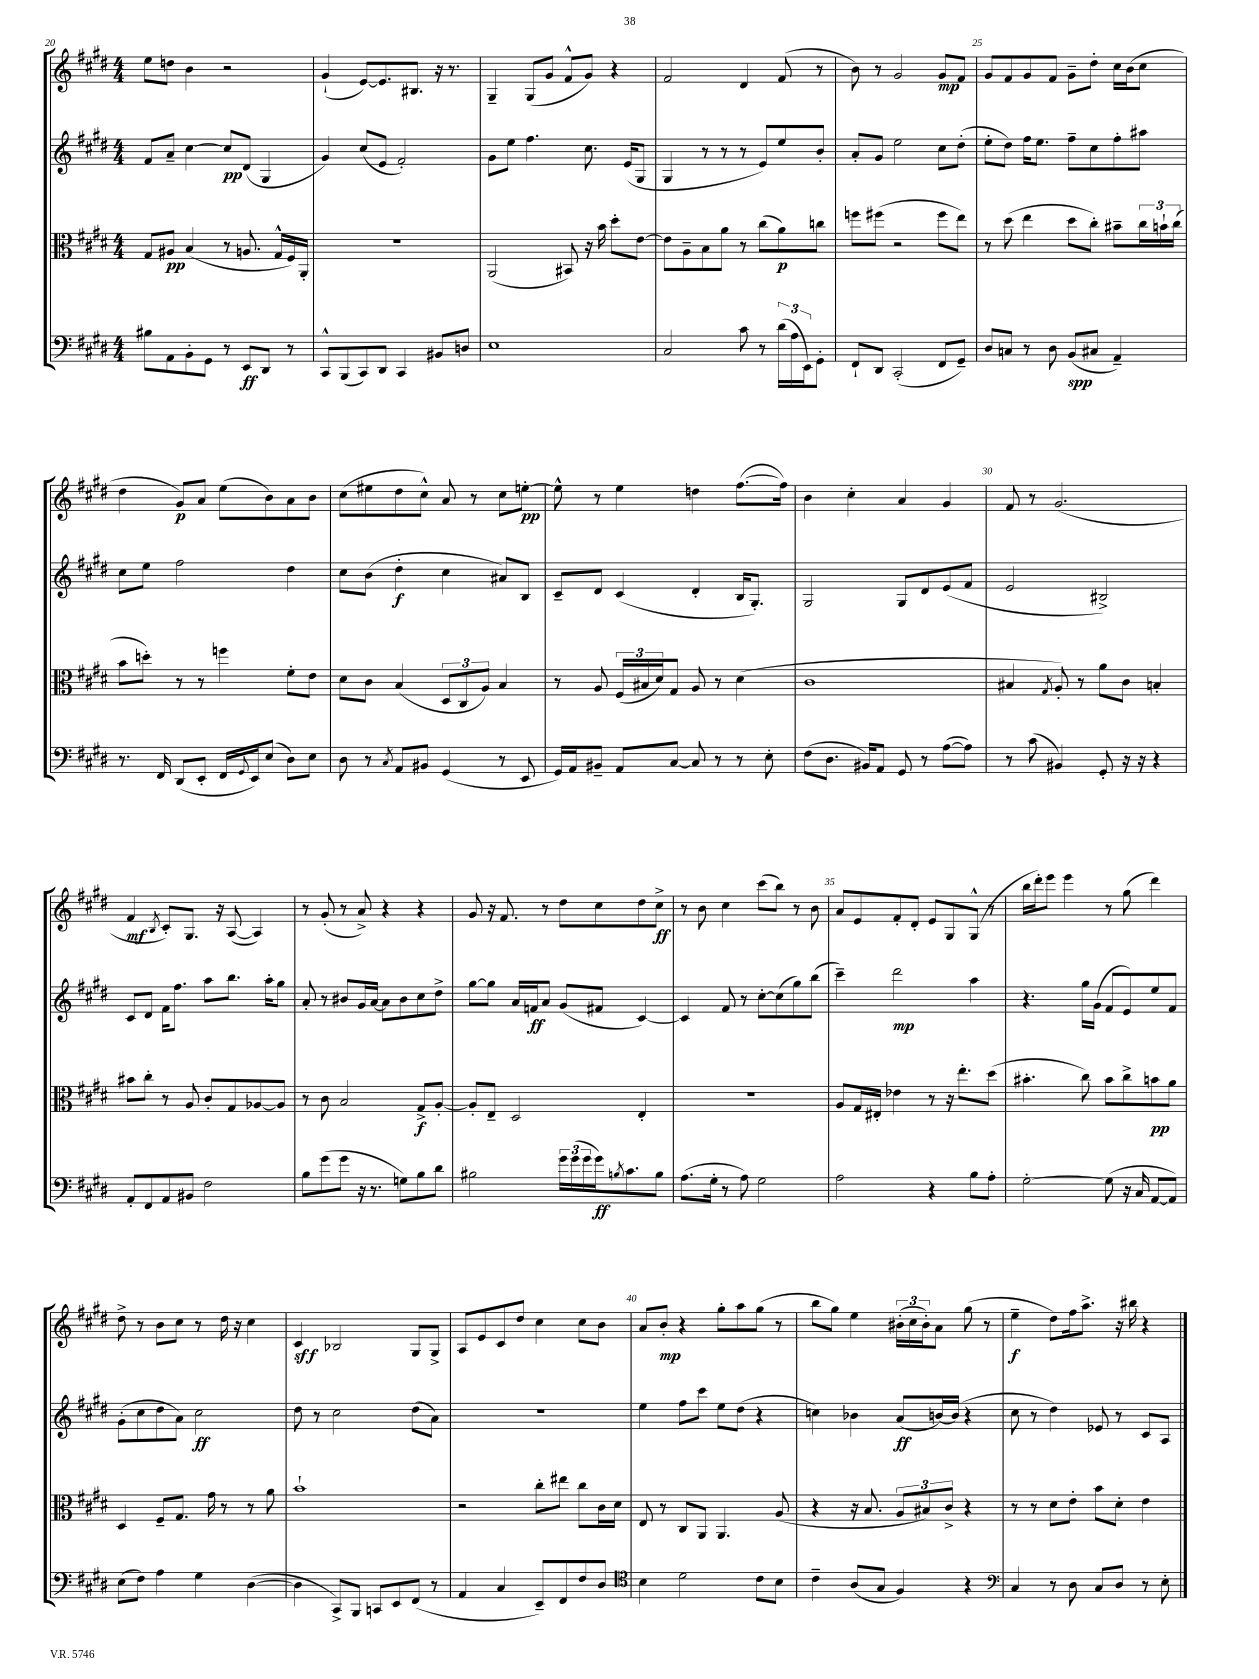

**kern	**kern	**kern	**kern
*staff4	*staff3	*staff2	*staff1
*clefF4	*clefC3	*clefG2	*clefG2
*k[f#c#g#d#]	*k[f#c#g#d#]	*k[f#c#g#d#]	*k[f#c#g#d#]
*M4/4	*M4/4	*M4/4	*M4/4
8B#	8G#	8f#	8ee
8AA	8A#	8a~	8dd
8BB'	(4B	[4cc#	4b
8GG#	.	.	.
8r	8r	8cc#]	2r
8EE	8.A	(8d#	.
8DD#	.	4G#	.
.	16G#^^	.	.
8r	16F#)	.	.
.	16AA'	.	.
=	=	=	=
8CC#^^	1r	4g#)	(4g#`
(8BBB	.	.	.
8CC#)	.	(8cc#	[8e)
8DD#	.	8e	8.e]
4CC#	.	2f#')	.
.	.	.	8.B#
8BB#	.	.	16r
.	.	.	8.r
8D	.	.	.
=	=	=	=
1E	(2AA	8g#	4G#~
.	.	8ee	.
.	.	4.ff#	(8G#
.	.	.	8g#
.	8BB#)	.	8f#^^
.	16r	8.cc#	8g#)
.	16b	.	.
.	8dd#'	.	4r
.	.	(16e	.
.	[8e	8G#	.
=	=	=	=
2C#	8e]	4G#	2f#
.	8A~	.	.
.	8B	8r	.
.	8a	8r	.
8c#	8r	8r	4d#
8r	(8cc#	8e)	.
(24d#	8a)	8ee	(8f#
24A	.	.	.
24EE)	.	.	.
8GG#'	8cc	8b'	8r
=	=	=	=
8FF#`	8ff	8a'	8b)
8DD#	(8ff#	8g#	8r
(2CC#'	2r	2ee	2g#
8FF#	8ff#	8cc#	8g#
8GG#~)	8ee)	(8dd#'	8f#
=	=	=	=
8D#	8r	8ee'	8g#
8C	(8dd#	8dd#)	8f#
8r	4ee	16ff#	8g#
.	.	8.ee	.
8D#	.	.	8f#
(8BB	8dd#	8ff#~	8g#~
8C#	8cc#')	8cc#	8dd#'
4AA~)	8b#~	8ff#'	16cc#
.	.	.	(16b
.	24cc#	8aa#	8cc#
.	24b`	.	.
.	(24cc#	.	.
=	=	=	=
8.r	8b	8cc#	4dd#
.	8dd')	8ee	.
16FF#	.	.	.
(8DD#	8r	2ff#	8g#)
8EE'	8r	.	8a
16FF#	4ff	.	(8ee
8qqGG#	.	.	.
16EE)	.	.	.
(8E	.	.	8b)
8D#)	8f#'	4dd#	8a
8E	8e	.	8b
=	=	=	=
8D#	8d#	8cc#	(8cc#
8r	8c#	(8b	8ee#
8qC#	.	.	.
8AA	(4B	4dd#'	8dd#
8BB#	.	.	8cc#^^)
(4GG#	12D#	4cc#	8a
.	12C#	.	.
.	.	.	8r
.	12A)	.	.
8r	4B	8a#)	8cc#
8EE	.	8B	[8ee'
=	=	=	=
16GG#)	8r	8c#~	8ee^^]
16AA	.	.	.
8BB#~	8A	8d#	8r
8AA	(24F#	(4c#	4ee
.	24B#	.	.
.	24d#)	.	.
[8C#	8G#	.	.
8C#]	8A	4d#'	4dd
8r	8r	.	.
8r	(4d#	16B	([8.ff#
.	.	8.G#')	.
8E'	.	.	.
.	.	.	16ff#])
=	=	=	=
(8F#	1c#	2G#	4b
8.D#	.	.	.
.	.	.	4cc#'
16BB#)	.	.	.
8AA	.	.	.
8GG#	.	8G#	4a
8r	.	8d#	.
([8A	.	(8e	4g#
8A])	.	8f#	.
=	=	=	=
8r	4B#	2e	8f#
(8c#	.	.	8r
.	8qG#	.	.
4BB#)	8A')	.	(2.g#
.	8r	.	.
8GG#'	8a	2B#^)	.
16r	8c#	.	.
16r	.	.	.
4r	4B'	.	.
=	=	=	=
8AA'	8b#	8c#	4f#
8FF#	8cc#'	8d#	.
.	.	.	8qB
8AA	8r	16f#	8c#')
.	.	8.ff#	.
8BB#	8A	.	8.G#
2F#	8c#'	8aa	.
.	.	.	16r
.	8G#	8.bb	([8A
.	[8A-	.	4A])
.	.	16aa'	.
.	8A-]	8gg#	.
=	=	=	=
8B	8r	8a'	8r
(8g#	8c#	8r	(8g#'
8g#	2B	8b#	8r
16r	.	16g#	8a^)
8.r	.	[16a	.
.	.	8a]	4r
8G)	.	8b#	.
8B	8G#^	8cc#	4r
8d#	[8A'	8dd#^	.
=	=	=	=
2B#	8A']	[8gg#	8g#
.	8E~	8gg#]	16r
.	.	.	8.f#
.	2D#	16a	.
.	.	16f	.
.	.	8a	8r
24g#	.	(8g#	8dd#
(24g#	.	.	.
24g#	.	.	.
16g#)	.	8f#	8cc#
8qB	.	.	.
8.c#	.	.	.
.	4E'	[4c#)	8dd#
8B	.	.	8cc#^
=	=	=	=
(8.A	1r	4c#]	8r
.	.	.	8b
16G#'	.	.	.
8r	.	8f#	4cc#
8A)	.	8r	.
2G#	.	[8cc#'	(8ccc#
.	.	(8cc#]	8bb)
.	.	8gg#)	8r
.	.	(8bb	8b
=	=	=	=
2A	8A	4ccc#~)	8a
.	16G#	.	8e
.	16E#'	.	.
.	4e-	2ddd#	8f#'
.	.	.	8d#'
4r	8r	.	8e
.	16r	.	8G#
.	8.ee'	.	.
8B	.	4aa	(8G#^^
8A'	(8dd#	.	8r
=	=	=	=
[2G#'	4.b#'	4.r	16bb
.	.	.	16ddd#')
.	.	.	8eee
.	.	.	4eee
.	8cc#)	16gg#	.
.	.	(16g#	.
(8G#]	8b#	8f#	8r
16r	8cc#^	8e)	(8gg#
16C#	.	.	.
[8AA	8b	8ee	4ddd#)
8AA])	8a	8f#	.
=	=	=	=
(8E	4D#	(8g#'	8dd#^
8F#)	.	8cc#	8r
4A	8F#~	8dd#	8b
.	8.G#	8a)	8cc#
4G#	.	2cc#	8r
.	16g#	.	.
.	8r	.	16dd#
.	.	.	16r
([4D#	8r	.	4cc#
.	8a	.	.
=	=	=	=
4D#]	1b`	8dd#	4c#
.	.	8r	.
8CC#^)	.	2cc#	2B-
8BBB	.	.	.
8CC	.	.	.
8EE	.	.	.
(8FF#	.	(8dd#	8G#
8r	.	8a)	8G#^
=	=	=	=
4AA	2r	1r	8A
.	.	.	8e
4C#	.	.	8c#
.	.	.	8dd#
8EE~)	8cc#'	.	4cc#
8FF#	8ee#	.	.
8F#	8cc#	.	8cc#
8D#	16c#	.	8b
.	16d#	.	.
=	=	=	=
*clefC4	*	*	*
4B	8E	4ee	8a
.	8r	.	8b'
2d#	8C#	8ff#	4r
.	8AA	8ccc#	.
.	4.AA	8ee	8gg#'
.	.	(8dd#	8aa
8c#	.	4r	(8gg#
8B	(8A	.	8r
=	=	=	=
4c#~	4r	4cc)	8bb
.	.	.	8gg#)
(8A	16r	4b-	4ee
.	8.B	.	.
8G#	.	.	.
4F#)	12A	(8a	(24b#'
.	.	.	24cc#
.	12B#)	.	24b#')
.	.	[16b)	8a
.	12c#^	.	.
.	.	(16b]	.
4r	4r	4r	(8gg#
.	.	.	8r
=	=	=	=
*clefF4	*	*	*
4C#	8r	8cc#	4ee~
.	8r	8r	.
8r	8d#	4dd#)	8dd#)
8D#	8e'	.	16ff#
.	.	.	8.aa^
8C#	8b	8e-	.
8D#	8d#'	8r	16r
.	.	.	16bb#
8r	4e	8c#	4r
8E'	.	8A	.
==	==	==	==
*-	*-	*-	*-
